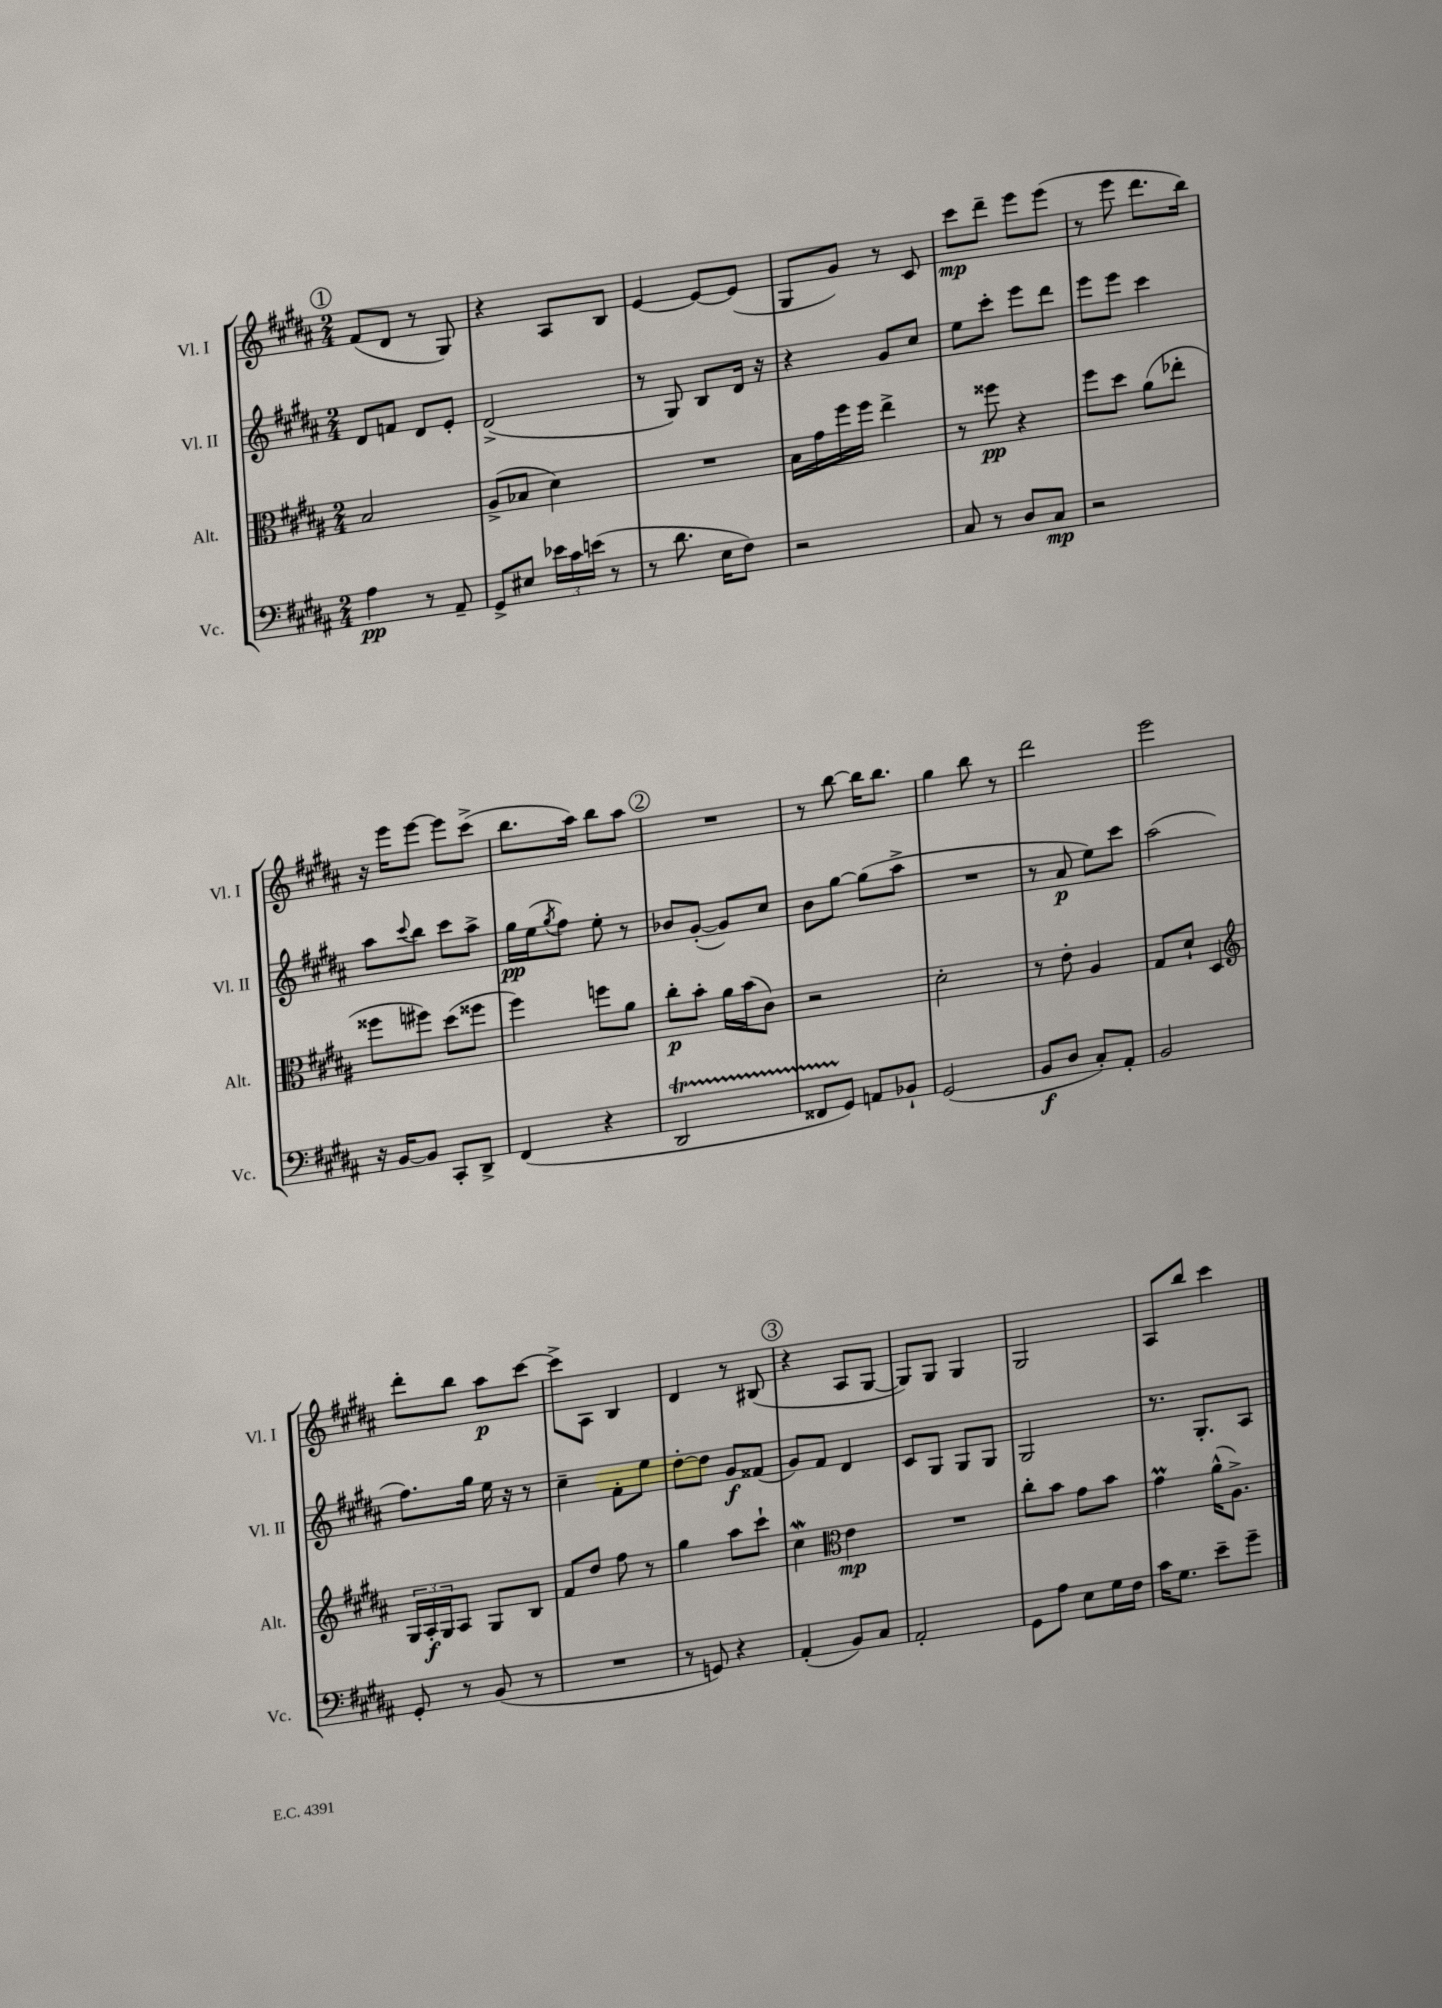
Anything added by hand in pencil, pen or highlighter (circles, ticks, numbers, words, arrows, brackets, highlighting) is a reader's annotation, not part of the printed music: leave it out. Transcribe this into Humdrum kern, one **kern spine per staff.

**kern	**kern	**kern	**kern
*staff4	*staff3	*staff2	*staff1
*clefF4	*clefC3	*clefG2	*clefG2
*k[f#c#g#d#a#]	*k[f#c#g#d#a#]	*k[f#c#g#d#a#]	*k[f#c#g#d#a#]
*M2/4	*M2/4	*M2/4	*M2/4
4A#	2B	8d#	(8f#
.	.	8f	8d#
8r	.	8d#	8r
8AA#~	.	8e'	8G#)
=	=	=	=
8GG#^	(8A#^	(2d#^	4r
8E#	8B-	.	.
24e-	4d#)	.	8A#
24c#	.	.	.
(24e	.	.	.
8r	.	.	8B
=	=	=	=
8r	2r	8r	[4e
8.d#	.	8G#)	.
.	.	8B	8e_
16E	.	.	.
8F#)	.	16d#	(8e]
.	.	16r	.
=	=	=	=
2r	16B	4r	8G#
.	16g#	.	.
.	16ff#	.	8g#)
.	16ff#	.	.
.	4ee^	8g#	8r
.	.	8cc#	8c#
=	=	=	=
8C#	8r	8ee	8ccc#
8r	8ff##	8ccc#'	8ddd#~
8D#	4r	8eee	8eee
8C#	.	8ddd#	(8eee
=	=	=	=
2r	8ff#	8eee	8r
.	8dd#	8eee	8eee
.	(8a#	4ccc#	8.ddd#
.	8ee-'	.	.
.	.	.	16bb)
=	=	=	=
16r	8ff##	8aa#	16r
[16BB	.	.	16eee
.	.	8qqccc#	.
8BB]	8ff#)	8bb	[8eee
8CC#'	(8dd#	8ccc#	8eee]
8DD#^	8ff##	8aa#^	(8ccc#^
=	=	=	=
(4FF#	4ff#)	16gg#	8.bb
.	.	(16ee	.
.	.	8qgg#	.
.	.	8ff#)	.
.	.	.	16aa#)
4r	8ff	8ee'	8bb
.	8a#	8r	8aa#
=	=	=	=
2DD#	8cc#'	8b-	2r
.	8b'	([8g#'	.
.	16a#	8g#])	.
.	(16b	.	.
.	8c#)	8cc#	.
=	=	=	=
8FF##	2r	8b	8r
8GG#)	.	[8gg#	[8bb
8AA	.	(8gg#]	16bb]
.	.	.	8.bb
8BB-`	.	8aa#^	.
=	=	=	=
(2GG#	2d#'	2r	4gg#
.	.	.	8bb
.	.	.	8r
=	=	=	=
8BB	8r	8r	2ddd#
8D#	8e'	8a#	.
8C#')	4A#	8ee)	.
8AA#'	.	8ccc#	.
=	=	=	=
2BB	8G#	(2aa#	2eee
.	8d#`	.	.
.	4D#	.	.
=	=	=	=
*	*clefG2	*	*
8GG#'	24G#	8.ff#)	8ddd#'
.	24A#'	.	.
.	24G#	.	.
8r	8A#	.	8bb
.	.	16gg#	.
(8BB	8G#	16ee	8aa#
.	.	16r	.
8r	8B	8r	[8ccc#
=	=	=	=
2r	8f#	4cc#~	8ccc#^]
.	8dd#	.	8A#
.	8ff#	8f#'	4B
.	8r	8ee	.
=	=	=	=
8r	4gg#	[8dd#'	4d#
8GG)	.	8dd#]	.
4r	8aa#	8g#	8r
.	8ccc#`	(8f##	(8B#
=	=	=	=
(4AA#'	4cc#	8g#)	4r
.	.	8f#	.
*	*clefC3	*	*
8BB)	4e	4d#	8A#
8C#	.	.	[8G#
=	=	=	=
2AA#'	2r	8c#	8G#])
.	.	8G#	8G#
.	.	8G#	4G#
.	.	8G#	.
=	=	=	=
8GG#	8cc#'	2G#	2G#
8A#	8b	.	.
8E	8g#	.	.
16G#	8b	.	.
16F#	.	.	.
=	=	=	=
16c#	4g#	8.r	8A#
8.G#	.	.	.
.	.	.	8bb
.	.	8.G#'	.
8e~	(16a#^^	.	4ccc#
.	8.A#^)	.	.
8g#~	.	8A#	.
==	==	==	==
*-	*-	*-	*-
